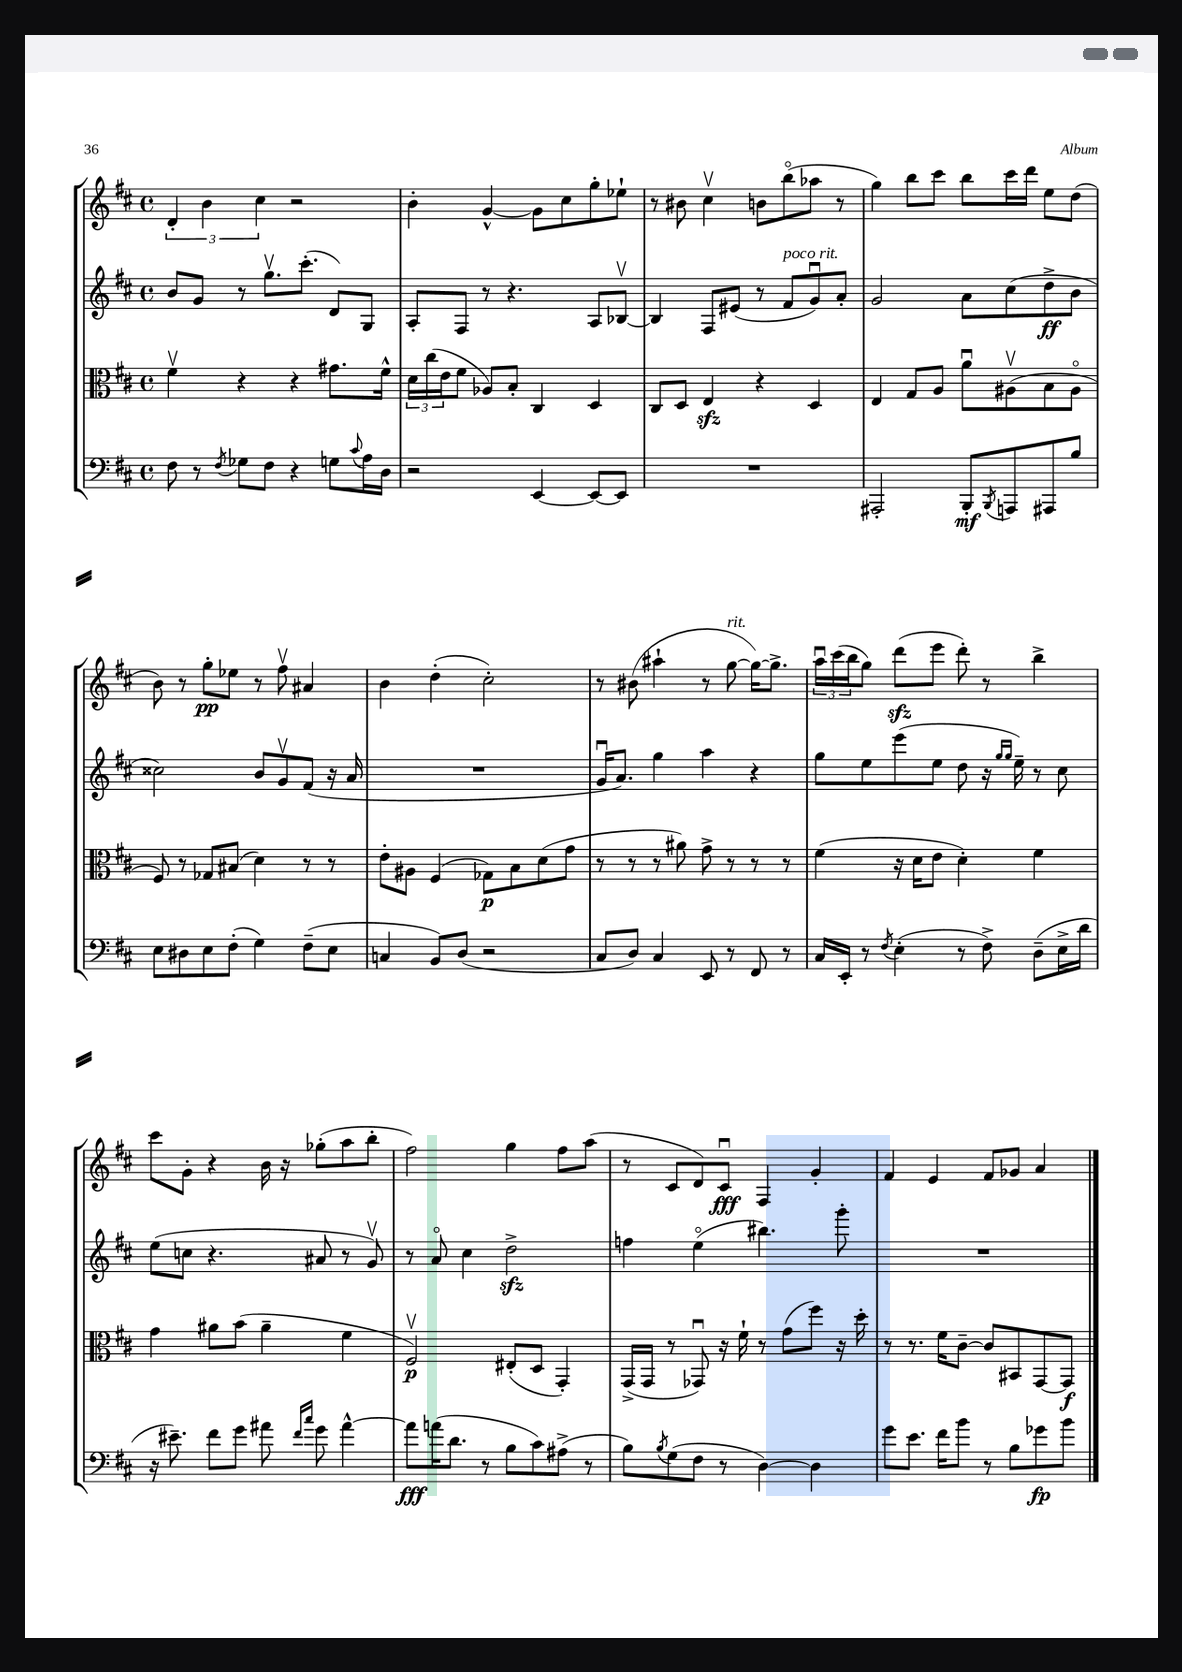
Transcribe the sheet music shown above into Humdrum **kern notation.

**kern	**kern	**kern	**kern
*staff4	*staff3	*staff2	*staff1
*clefF4	*clefC3	*clefG2	*clefG2
*k[f#c#]	*k[f#c#]	*k[f#c#]	*k[f#c#]
*M4/4	*M4/4	*M4/4	*M4/4
*met(c)	*met(c)	*met(c)	*met(c)
8F#\	4f#v\	8b/L	6d'/
8r	.	8g/J	.
.	.	.	6b\
8qF#/	.	.	.
8G-\L	4r	8r	.
.	.	.	6cc#\
8F#\J	.	8.ggv\L	.
4r	4r	.	2r
.	.	(8.ccc#'\J	.
8G\L	8.g#\L	8d/L)	.
8qqc#/	.	.	.
16A\L	.	8G/J	.
16D\JJ	16f#^^\Jk	.	.
=	=	=	=
2r	24d\LL	8A'/L	4b'\
.	(24cc#\	.	.
.	24e\J	.	.
.	8f#\J	8F#/J	.
.	8A-/L)	8r	[4g^^/
.	8B'/J	4.r	.
[4EE/	4C#/	.	8g\]L
.	.	.	8cc#\
8EE/_L	4D/	8A/L	8gg'\
8EE/]J	.	[8B-v/J	8ee-`\J
=	=	=	=
1r	8C#/L	4B-/]	8r
.	8D/J	.	8b#\
.	4E/	8F#/L	4cc#v\
.	.	(8e#/J	.
.	4r	8r	8b\L
.	.	8f#/L	(8bbo\
.	4D/	8gu/)	8aa-\J
.	.	8a'/J	8r
=	=	=	=
2AAA#'/	4E/	2g/	4gg\)
.	8G/L	.	8bb\L
.	8A/J	.	8ccc#\J
8BBB'/L	8au\L	8a\L	8bb\L
8qBBB/	.	.	.
8AAA/	(8A#v\	(8cc#\	16ccc#\L
.	.	.	16ddd\JJ
8AAA#/	8B\	8dd^\	8ee\L
8B/J	8A#o\J	8b\J	(8dd\J
=	=	=	=
8E\L	8F#/)	2cc##\)	8b\)
8D#\	8r	.	8r
8E\	8G-/L	.	8gg'\L
(8F#'\J	(8B#/J	.	8ee-\J
4G\)	4d\)	8b/L	8r
.	.	8gv/	8ff#v\
(8F#~\L	8r	(8f#/J	4a#/
8E\J	8r	16r	.
.	.	16a/	.
=	=	=	=
4C/	8e'\L	1r	4b\
.	8A#\J	.	.
8BB/L)	(4F#/	.	(4dd'\
(8D/J	.	.	.
2r	8G-\L)	.	2cc#'\)
.	8B\	.	.
.	(8d\	.	.
.	8g\J	.	.
=	=	=	=
8C#/L	8r	16gu/LK	8r
.	.	8.a/J)	.
8D/J)	8r	.	(8b#\
4C#/	8r	4gg\	4aa#`\
.	8a#\)	.	.
8EE/	8g^\	4aa\	8r
8r	8r	.	[8gg\
8FF#/	8r	4r	16gg\_LK)
.	.	.	8.gg^\]J
8r	8r	.	.
=	=	=	=
16C#/LL	(4f#\	8gg\L	24aau\LL
.	.	.	(24ccc#\
16EE'/JJ	.	.	.
.	.	.	24bb\J
8r	.	8ee\	8gg\J)
8qF#/	.	.	.
(4E'\	16r	(8eee\	(8ddd\L
.	16d\LK	.	.
.	8e\J	8ee\J	8eee\J
8r	4d'\)	8dd\	8ddd'\)
8F#^\)	.	16r	8r
.	.	16qqgg/LL	.
.	.	16qqgg/JJ	.
.	.	16ee~\)	.
(8D~\L	4f#\	8r	4bb^\
16E^\L	.	8cc#\	.
16d\JJ	.	.	.
=	=	=	=
16r	4g\	(8ee\L	8ccc#\L
8.e#~\)	.	.	.
.	.	8cc\J	8g'\J
8f#\L	8a#\L	4.r	4r
8g\J	(8b\J	.	.
8a#\	4a#~\	.	16b\
.	.	.	16r
16qqf#/LL	.	.	.
16qqcc#/JJ	.	.	.
8g\	.	8a#/	(8gg-'\L
[4a#^^\	4f#\	8r	8aa\
.	.	8gv/)	8bb'\J
=	=	=	=
8a#\]L	2F#v/)	8r	2ff#\)
(16a\K	.	8ao/	.
8.d\J	.	.	.
.	.	4cc#\	.
8r	.	.	.
8B\L	(8E#'/L	2dd^\	4gg\
8c#\)	8D/J	.	.
(8A#^\J	4GG'/)	.	8ff#\L
8r	.	.	(8aa\J
=	=	=	=
8B\L)	(16GG^/LL	4ff\	8r
.	16GG/JJ	.	.
8qB/	.	.	.
(8G\	8r	.	8c#/L
8F#\J	8GG-u/)	(4eeo\	8d/)
8r	16r	.	8c#u/J
.	16f#`\	.	.
[4D\)	8r	4.bb#\)	4F#/
.	(8g\L	.	.
4D\]	8ff#\J)	.	4g'/
.	16r	8ggg'\	.
.	16dd'\	.	.
=	=	=	=
8g\L	8r	1r	4f#/
8.e\J	8.r	.	.
.	.	.	4e/
16f#\LK	16f#\LK	.	.
8b\J	[8c#~\J	.	.
8r	8c#/]L	.	8f#/L
8B\L	8BB#/	.	8g-/J
8g-\	[8GG/	.	4a/
8b\J	8GG/]J	.	.
==	==	==	==
*-	*-	*-	*-
